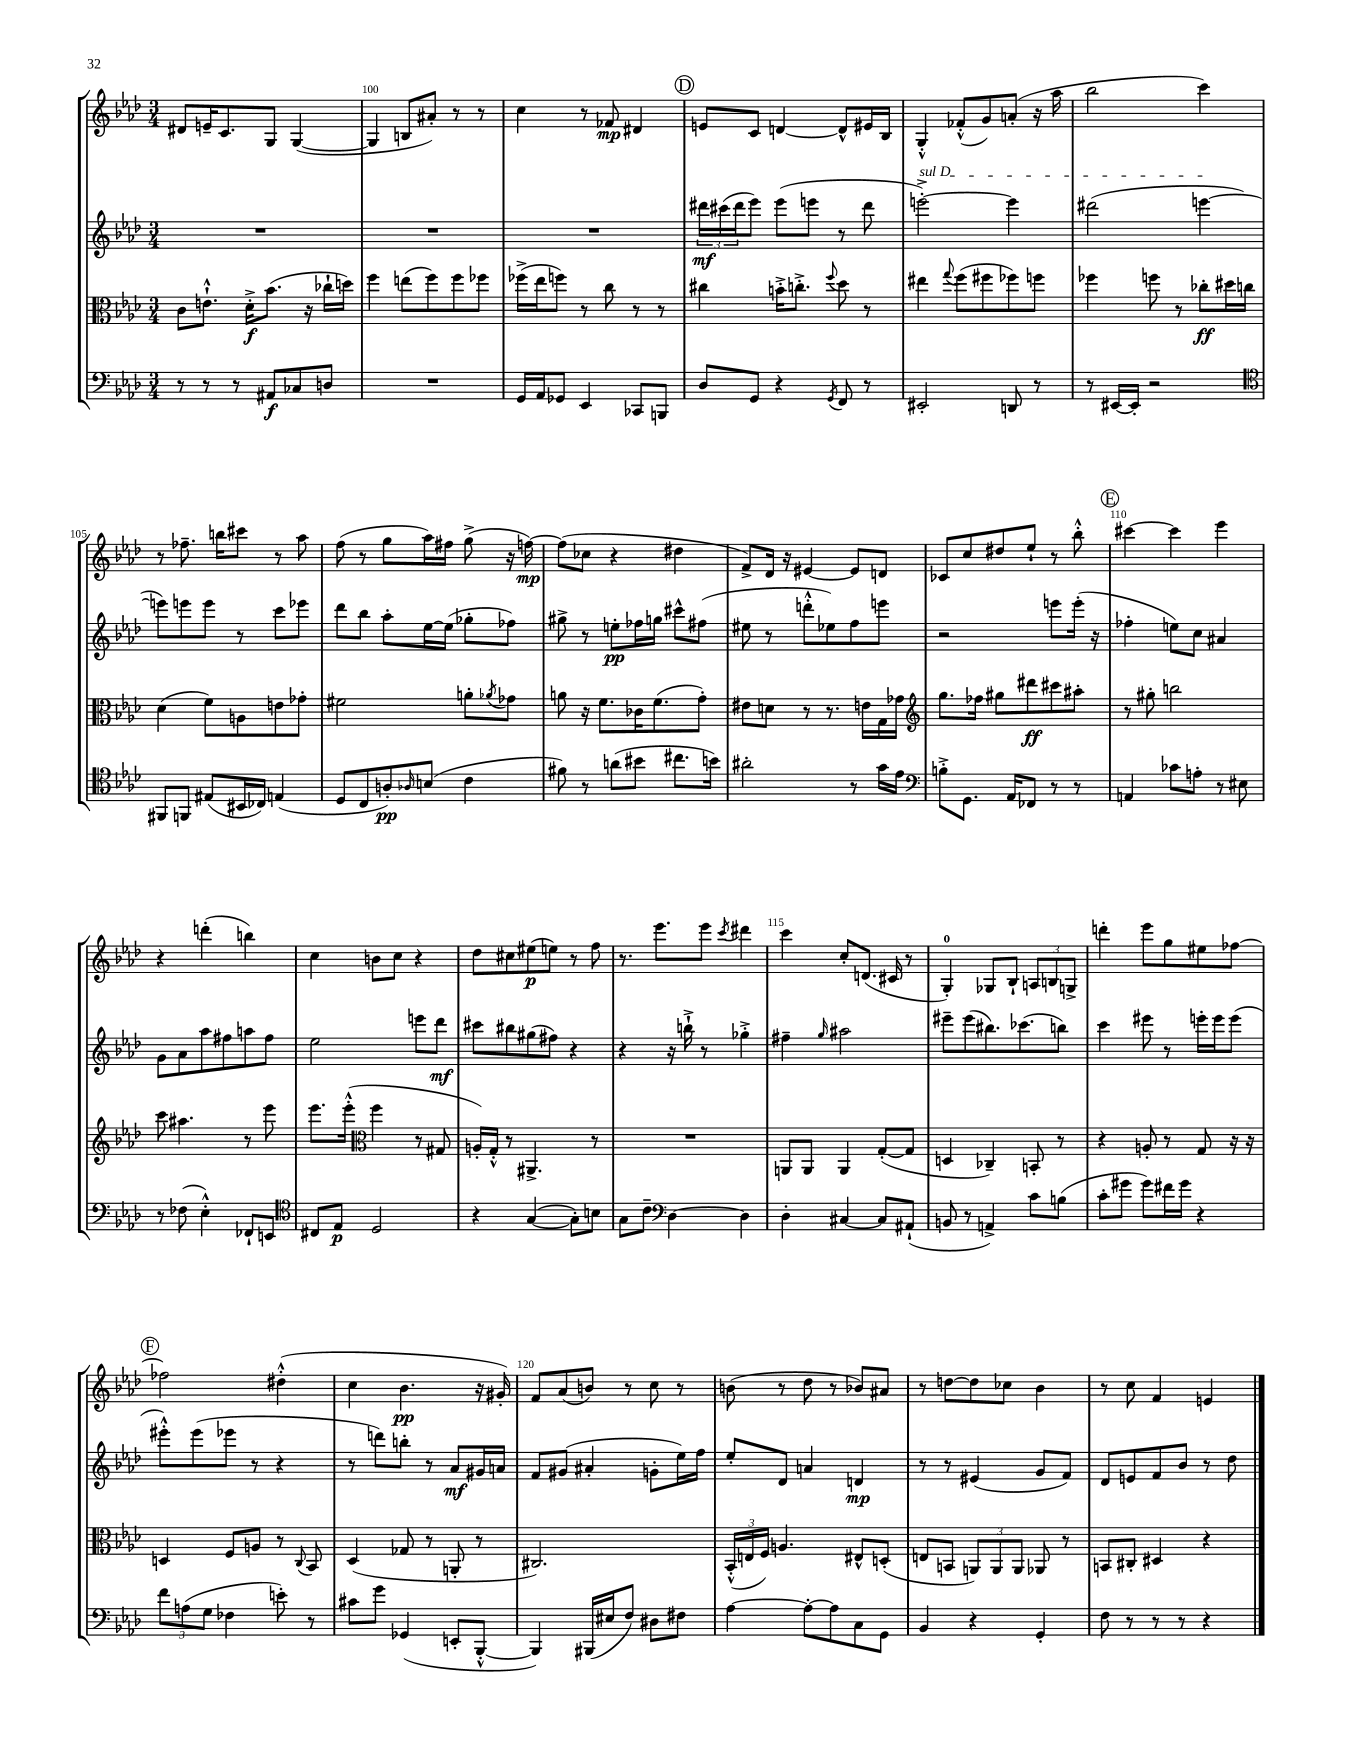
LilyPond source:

<<
\new StaffGroup <<
\new Staff = "s0" {
    \clef treble \key aes \major \numericTimeSignature \time 3/4
    dis'8 e'16-- c'8. g8 g4~( |
    g4 b8 ais'8-.) r8 r8 |
    c''4 r8 fes'8\mp dis'4 |
    \mark \markup { \circle "D" } e'8 c'8 d'4~ d'8-^ eis'16 bes16 |
    g4-.-^ fes'8-.-^( g'8) a'8-.( r16 aes''16 |
    bes''2 c'''4) |
    r8 fes''8.-- b''16 cis'''8 r8 aes''8 |
    f''8( r8 g''8 aes''16) fis''16 g''8->( r16 f''16~\mp) |
    f''8( ces''8 r4 dis''4 |
    f'8->) des'16 r16 eis'4~ eis'8 d'8 |
    ces'8 c''8 dis''8 ees''8-! r8 bes''8-.-^ |
    \mark \markup { \circle "E" } cis'''4~ cis'''4 ees'''4 |
    r4 d'''4-.( b''4) |
    c''4 b'8 c''8 r4 |
    des''8 cis''8 eis''8\p( e''8) r8 f''8 |
    r8. ees'''8. ees'''8 \acciaccatura { c'''8 } dis'''4 |
    c'''4 c''8-. d'8.( cis'16 r8 |
    g4-0-.) ges8 bes8-! \tuplet 3/2 { a8 b8 g8-> } |
    d'''4-. ees'''8 g''8 eis''8 fes''8~ |
    \mark \markup { \circle "F" } fes''2 dis''4-.-^( |
    c''4 bes'4.\pp r16 gis'16-.) |
    f'8 aes'8( b'8) r8 c''8 r8 |
    b'8( r8 des''8 r8 bes'8) ais'8 |
    r8 d''8~ d''8 ces''8 bes'4 |
    r8 c''8 f'4 e'4 \bar "|." |
}
\new Staff = "s1" {
    \clef treble \key aes \major \numericTimeSignature \time 3/4
    R2. |
    R2. |
    R2. |
    \mark \markup { \circle "D" } \tuplet 3/2 { dis'''16\mf cis'''16( dis'''16 } ees'''8) ees'''8( e'''8 r8 dis'''8 |
    \once \override TextSpanner.bound-details.left.text = \markup { \italic "sul D" } e'''2~-.->\startTextSpan) e'''4 |
    dis'''2( e'''4~\stopTextSpan |
    e'''8) e'''8 e'''8 r8 c'''8 ees'''8 |
    des'''8 bes''8 aes''8-. ees''16~ ees''16( ges''8-. fes''8) |
    gis''8-> r8 e''8-.\pp fes''16 g''16 cis'''8-^ fis''8( |
    eis''8 r8 d'''8-.-^ ees''8) f''8 e'''8 |
    r2 e'''8 e'''16-.( r16 |
    \mark \markup { \circle "E" } fes''4-. e''8) c''8 ais'4 |
    g'8 aes'8 aes''8 fis''8 a''8 fis''8 |
    ees''2 e'''8 des'''8\mf |
    cis'''8 bis''8 gis''8( fis''8) r4 |
    r4 r16 b''16-!-> r8 ges''4-.-> |
    fis''4-- \grace { g''16 } ais''2 |
    eis'''8-- eis'''8( bis''8.) ces'''8.( b''8) |
    c'''4 eis'''8 r8 e'''16-. e'''16 e'''8( |
    \mark \markup { \circle "F" } eis'''8-.-^) eis'''8( ees'''8 r8 r4 |
    r8 d'''8) b''8-. r8 aes'8\mf gis'16 a'16 |
    f'8 gis'8( ais'4-. g'8-. ees''16) f''16 |
    ees''8-. des'8 a'4 d'4\mp |
    r8 r8 eis'4( g'8 f'8) |
    des'8 e'8 f'8 bes'8 r8 des''8 \bar "|." |
}
\new Staff = "s2" {
    \clef alto \key aes \major \numericTimeSignature \time 3/4
    c'8 e'8.-!-^ des'16-.->\f bes'8.( r16 ces''16-! d''16) |
    f''4 e''8( f''8) f''8 fes''8 |
    fes''16->( ees''16 f''8) r8 c''8 r8 r8 |
    \mark \markup { \circle "D" } cis''4 b'16-.-> c''8.-.-> \appoggiatura { f''8 } des''8 r8 |
    eis''4 \appoggiatura { g''8 } f''8( fis''8 fes''8) f''8 |
    fes''4 f''8 r8 ces''8-.\ff dis''16 c''16 |
    des'4( f'8) a8 e'8 ges'8-. |
    fis'2 a'8-. \acciaccatura { aes'8 } ges'8 |
    a'8 r16 f'8. ces'16 f'8.( g'8-.) |
    eis'8 d'8 r8 r8. e'16 g16 ges'16 |
    \clef treble g''8. fes''16 gis''8 dis'''8\ff cis'''8 ais''8-. |
    \mark \markup { \circle "E" } r8 gis''8-. b''2 |
    c'''8 ais''4. r8 ees'''8 |
    ees'''8. ees'''16-.-^( \clef alto f''4 r8 gis8 |
    a16-.) g16-.-^ r8 ais,4.-> r8 |
    R2. |
    a,8 a,8 a,4 g8~-.( g8 |
    d4 ces4--) b,8-. r8 |
    r4 a8-. r8 g8 r16 r16 |
    \mark \markup { \circle "F" } d4 f8 a8 r8 \appoggiatura { c8 } bes,8 |
    des4( ges8 r8 a,8-. r8 |
    cis2.) |
    \tuplet 3/2 { bes,16-.-^( e16 f16) } a4. eis8-^ d8-.( |
    e8 b,8 \tuplet 3/2 { a,8) a,8 a,8 } aes,8 r8 |
    b,8 cis8-. dis4 r4 \bar "|." |
}
\new Staff = "s3" {
    \clef bass \key aes \major \numericTimeSignature \time 3/4
    r8 r8 r8 ais,8\f ces8 d8 |
    R2. |
    g,16 aes,16 ges,8 ees,4 ces,8 b,,8 |
    \mark \markup { \circle "D" } des8 g,8 r4 \acciaccatura { g,8 } f,8 r8 |
    eis,2-. d,8 r8 |
    r8 eis,16~ eis,16-. r2 |
    \clef tenor fis,8 f,8 eis8( bis,16 ces16) e4( |
    des8 c8 a8-.\pp) \grace { aes16 } b8( c'4 |
    fis'8) r8 a'8( bis'8 cis''8. b'16) |
    ais'2-. r8 g'16 ees'16 |
    \clef bass b8-.-> g,8. aes,16 fes,8 r8 r8 |
    \mark \markup { \circle "E" } a,4 ces'8 a8-. r8 eis8 |
    r8 fes8( ees4-.-^) fes,8-! e,8 |
    \clef tenor cis8 ees8\p des2 |
    r4 g4~( g8-.) b8 |
    g8 c'8-- \clef bass des4~ des4 |
    des4-. cis4~ cis8 ais,8-!( |
    b,8 r8 a,4->) c'8 b8( |
    c'8-. gis'8 gis'8) fis'16 gis'16 r4 |
    \mark \markup { \circle "F" } \tuplet 3/2 { f'8 a8( g8 } fes4 e'8-.) r8 |
    cis'8 g'8 ges,4( e,8-. bes,,8~-.-^ |
    bes,,4) bis,,16( eis16 f8) dis8 fis8 |
    aes4~ aes8~-. aes8 c8 g,8 |
    bes,4 r4 g,4-. |
    f8 r8 r8 r8 r4 \bar "|." |
}
>>
>>
\layout { \context { \Score currentBarNumber = #99 \override BarNumber.break-visibility = ##(#f #t #t) barNumberVisibility = #(every-nth-bar-number-visible 5) } }
